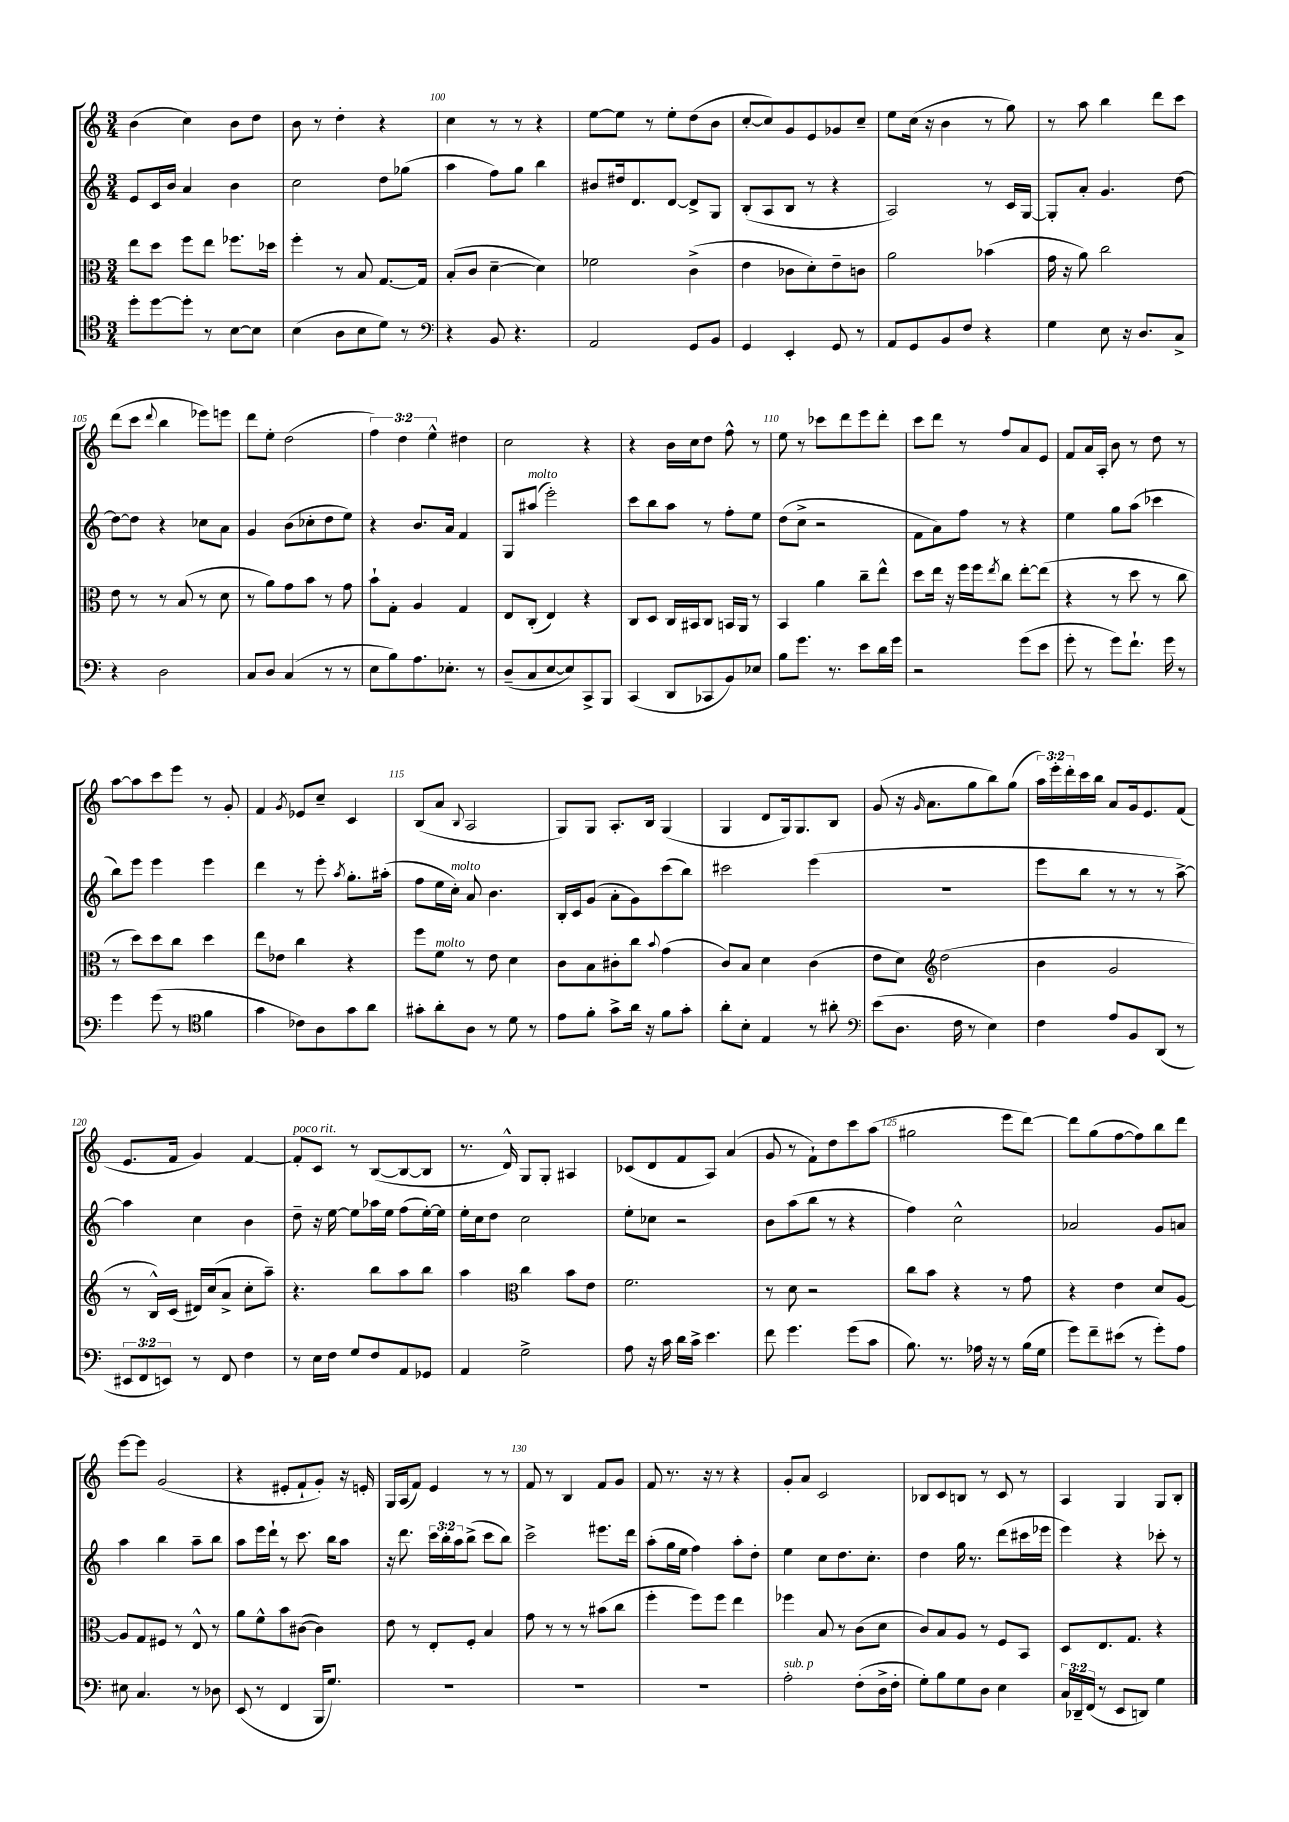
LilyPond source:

<<
\new StaffGroup <<
\new Staff = "s0" {
    \clef treble \key c \major \numericTimeSignature \time 3/4 \override Staff.TupletNumber.text = #tuplet-number::calc-fraction-text
    b'4( c''4) b'8 d''8 |
    b'8 r8 d''4-. r4 |
    c''4 r8 r8 r4 |
    e''8~ e''8 r8 e''8-. d''8( b'8 |
    c''8~-. c''8) g'8 e'8 ges'8 c''8-- |
    e''8 c''16( r16 b'4 r8 g''8) |
    r8 a''8 b''4 d'''8 c'''8 |
    d'''8( c'''8 \appoggiatura { d'''8 } b''4 ees'''8) e'''8 |
    d'''8 e''8-. d''2( |
    \tuplet 3/2 { f''4) d''4 e''4-^ } dis''4 |
    c''2 r4 |
    r4 b'16 c''16 d''8 f''8-^ r8 |
    e''8 r8 ces'''8 d'''8 e'''8 d'''8-. |
    c'''8 d'''8 r8 f''8 a'8 e'8 |
    f'8 a'16 a16-. b'8 r8 d''8 r8 |
    a''8~ a''8 c'''8 e'''8 r8 g'8-. |
    f'4 \acciaccatura { g'8 } ees'8 c''8-- c'4 |
    b8( a'8 \appoggiatura { b8 } a2 |
    g8) g8 a8.-. b16 g4( |
    g4 d'8 g16) g8. b8 |
    g'8( r16 \grace { g'16 } a'8. g''8 b''8) g''8( |
    \tuplet 3/2 { a''16) e'''16-. d'''16-. } c'''16 b''16 a'8 g'16 e'8. f'8( |
    e'8. f'16 g'4) f'4~ |
    f'8-.^\markup { \italic "poco rit." } c'8 r8 b8~( b8~ b8 |
    r8. d'16-^) g8 g8-. ais4 |
    ces'8( d'8 f'8 a8) a'4( |
    g'8 r8 f'8-!) d''8 c'''8 a''8( |
    gis''2 e'''8 d'''8~) |
    d'''8 g''8( f''8~ f''8) b''8 d'''8 |
    e'''8~ e'''8 g'2( |
    r4 eis'8-. f'8-! g'8-.) r16 e'16-. |
    g16 a16( f'8) e'4 r8 r8 |
    f'8 r8 b4 f'8 g'8 |
    f'8 r8. r16 r8 r4 |
    g'8-. a'8 c'2 |
    bes8 c'8 b8 r8 c'8 r8 |
    a4 g4 g8 b8-. \bar "|." |
}
\new Staff = "s1" {
    \clef treble \key c \major \numericTimeSignature \time 3/4 \override Staff.TupletNumber.text = #tuplet-number::calc-fraction-text
    e'8 c'16 b'16 a'4 b'4 |
    c''2 d''8 ges''8( |
    a''4 f''8) g''8 b''4 |
    bis'8 dis''16 d'8. d'8~ d'8-> g8 |
    b8-.( a8 b8 r8 r4 |
    a2) r8 c'16 g16~ |
    g8-. a'8-. g'4. d''8~ |
    d''8~ d''8 r4 ces''8 a'8 |
    g'4 b'8( ces''8-. d''8 e''8) |
    r4 b'8. a'16 f'4 |
    g8 ais''8^\markup { \italic "molto" }( e'''2-.) |
    c'''8 b''8 a''8 r8 f''8-. e''8 |
    d''8( c''8-> r2 |
    f'8 a'8) f''8 r8 r4 |
    e''4 g''8 a''8( ces'''4 |
    b''8) e'''8 e'''4 e'''4 |
    d'''4 r8 e'''8-. \acciaccatura { a''8 } g''8.-. ais''16-.( |
    f''8 e''16 c''16-.^\markup { \italic "molto" }) a'8 b'4. |
    b16-. c'16 g'8( a'8-. g'8) c'''8( b''8) |
    cis'''2 e'''4( |
    R2. |
    e'''8 b''8 r8 r8 r8 a''8~->) |
    a''4 c''4 b'4 |
    d''8-- r16 e''16~ e''8 aes''16 e''16 f''8( e''16~-.) e''16 |
    e''16-. c''16 d''8 c''2 |
    e''8-. ces''8 r2 |
    b'8 a''8( b''8 r8 r4 |
    f''4) c''2-^ |
    aes'2 g'8 a'8 |
    a''4 b''4 a''8-- b''8 |
    a''8 e'''16 d'''16-! r8 c'''8. b''16 a''8 |
    r16 d'''8. \tuplet 3/2 { c'''16 b''16-. a''16 } b''8->( c'''8 b''8) |
    c'''2-> eis'''8. d'''16 |
    a''8-.( g''16 e''16 f''4) a''8-. d''8-. |
    e''4 c''8 d''8. c''8.-. |
    d''4 g''16 r8. d'''8( cis'''16 ees'''16 |
    e'''4) r4 ces'''8-. r8 \bar "|." |
}
\new Staff = "s2" {
    \clef alto \key c \major \numericTimeSignature \time 3/4
    e''8 d''8 f''8 e''8 fes''8. des''16 |
    f''4-. r8 b8 g8.~ g16 |
    b8-.( c'8 d'4~-- d'4) |
    fes'2 c'4->( |
    e'4 ces'8 d'8-.) e'8-- c'8 |
    a'2 bes'4( |
    g'16 r16 a'8) c''2 |
    e'8 r8 r8 b8( r8 d'8 |
    r8 a'8) g'8 b'8 r8 g'8 |
    b'8-! g8-. a4 g4 |
    e8 c8-.( e4) r4 |
    c8 d8 c16 bis,16 c8 b,16 a,16 r8 |
    b,4 a'4 c''8-- e''8-^ |
    d''8 e''16 r16 f''16 f''16 \acciaccatura { e''8 } c''8 e''8~-. e''8( |
    r4 r8 d''8 r8 c''8 |
    r8 d''8) d''8 c''8 d''4 |
    e''8 ees'8 c''4 r4 |
    f''8 f'8^\markup { \italic "molto" } r8 e'8 d'4 |
    c'8 b8 cis'8-. c''8 \appoggiatura { b'8 } g'4( |
    c'8) b8 d'4 c'4( |
    e'8 d'8) \clef treble d''2( |
    b'4 g'2 |
    r8 b16-^) c'16( dis'16) c''16( a'8-> c''8-. a''8--) |
    r4. b''8 a''8 b''8 |
    a''4 \clef alto c''4 b'8 e'8 |
    f'2. |
    r8 d'8 r2 |
    c''8 b'8 r4 r8 g'8 |
    r4 e'4 d'8 a8~ |
    a8 g8 fis8 r8 e8-^ r8 |
    a'8 f'8-^ b'8 cis'8~( cis'4) |
    e'8 r8 e8-. f8-. b4 |
    g'8 r8 r8 r8 bis'8( c''8 |
    f''4-. f''8) f''8 e''4 |
    fes''4 b8 r8 c'8( d'8 |
    c'8) b8 a8 r8 f8 b,8 |
    d8 e8. g8. r4 \bar "|." |
}
\new Staff = "s3" {
    \clef tenor \key c \major \numericTimeSignature \time 3/4 \override Staff.TupletNumber.text = #tuplet-number::calc-fraction-text
    d''8-. d''8~ d''8-. r8 b8~ b8 |
    b4( a8 b8 d'8) r8 |
    \clef bass r4 b,8 r4. |
    a,2 g,8 b,8 |
    g,4 e,4-. g,8 r8 |
    a,8 g,8 b,8 f8 r4 |
    g4 e8 r16 d8. c8-> |
    r4 d2 |
    c8 d8 c4( r8 r8 |
    e8 b8) a8. ees8.-. r8 |
    d8--( c8 e8~ e8) c,8-> b,,8 |
    c,4( d,8 ces,8 b,8) ees8 |
    b8 g'8. r8. e'8 d'16 g'16 |
    r2 g'8( e'8 |
    g'8-. r8 g'8) f'8.-! g'16 r8 |
    g'4 g'8( r8 \clef tenor f'4 |
    g'4 ces'8) a8 g'8 a'8 |
    gis'8-. a'8-. a8 r8 d'8 r8 |
    e'8 f'8-. g'8-> a'16 r16 f'8 g'8-. |
    a'8-. b8-. e4 r8 ais'8-. |
    \clef bass e'8( d8. f16 r8 e4) |
    f4 a8 b,8 d,8( r8 |
    \tuplet 3/2 { eis,8 f,8 e,8) } r8 f,8 f4 |
    r8 e16 f16 g8 f8 a,8 ges,8 |
    a,4 g2-> |
    a8 r16 c'16 d'16 c'16-> e'4. |
    f'8 g'4. g'8( c'8 |
    b8.) r8. aes16 r16 r8 b16( g16 |
    g'8) f'8-- eis'8( r8 g'8-.) a8 |
    eis8 c4. r8 des8 |
    e,8( r8 f,4 b,,16 g8.) |
    R2. |
    R2. |
    R2. |
    a2-.^\markup { \italic "sub. p" } f8-.( d16-> f16-. |
    g8-.) b8 g8 d8 e4 |
    \tuplet 3/2 { c16 des,16-- f,16( } r8 e,8 d,8) g4 \bar "|." |
}
>>
>>
\layout { \context { \Score currentBarNumber = #98 \override BarNumber.break-visibility = ##(#f #t #t) barNumberVisibility = #(every-nth-bar-number-visible 5) } }
